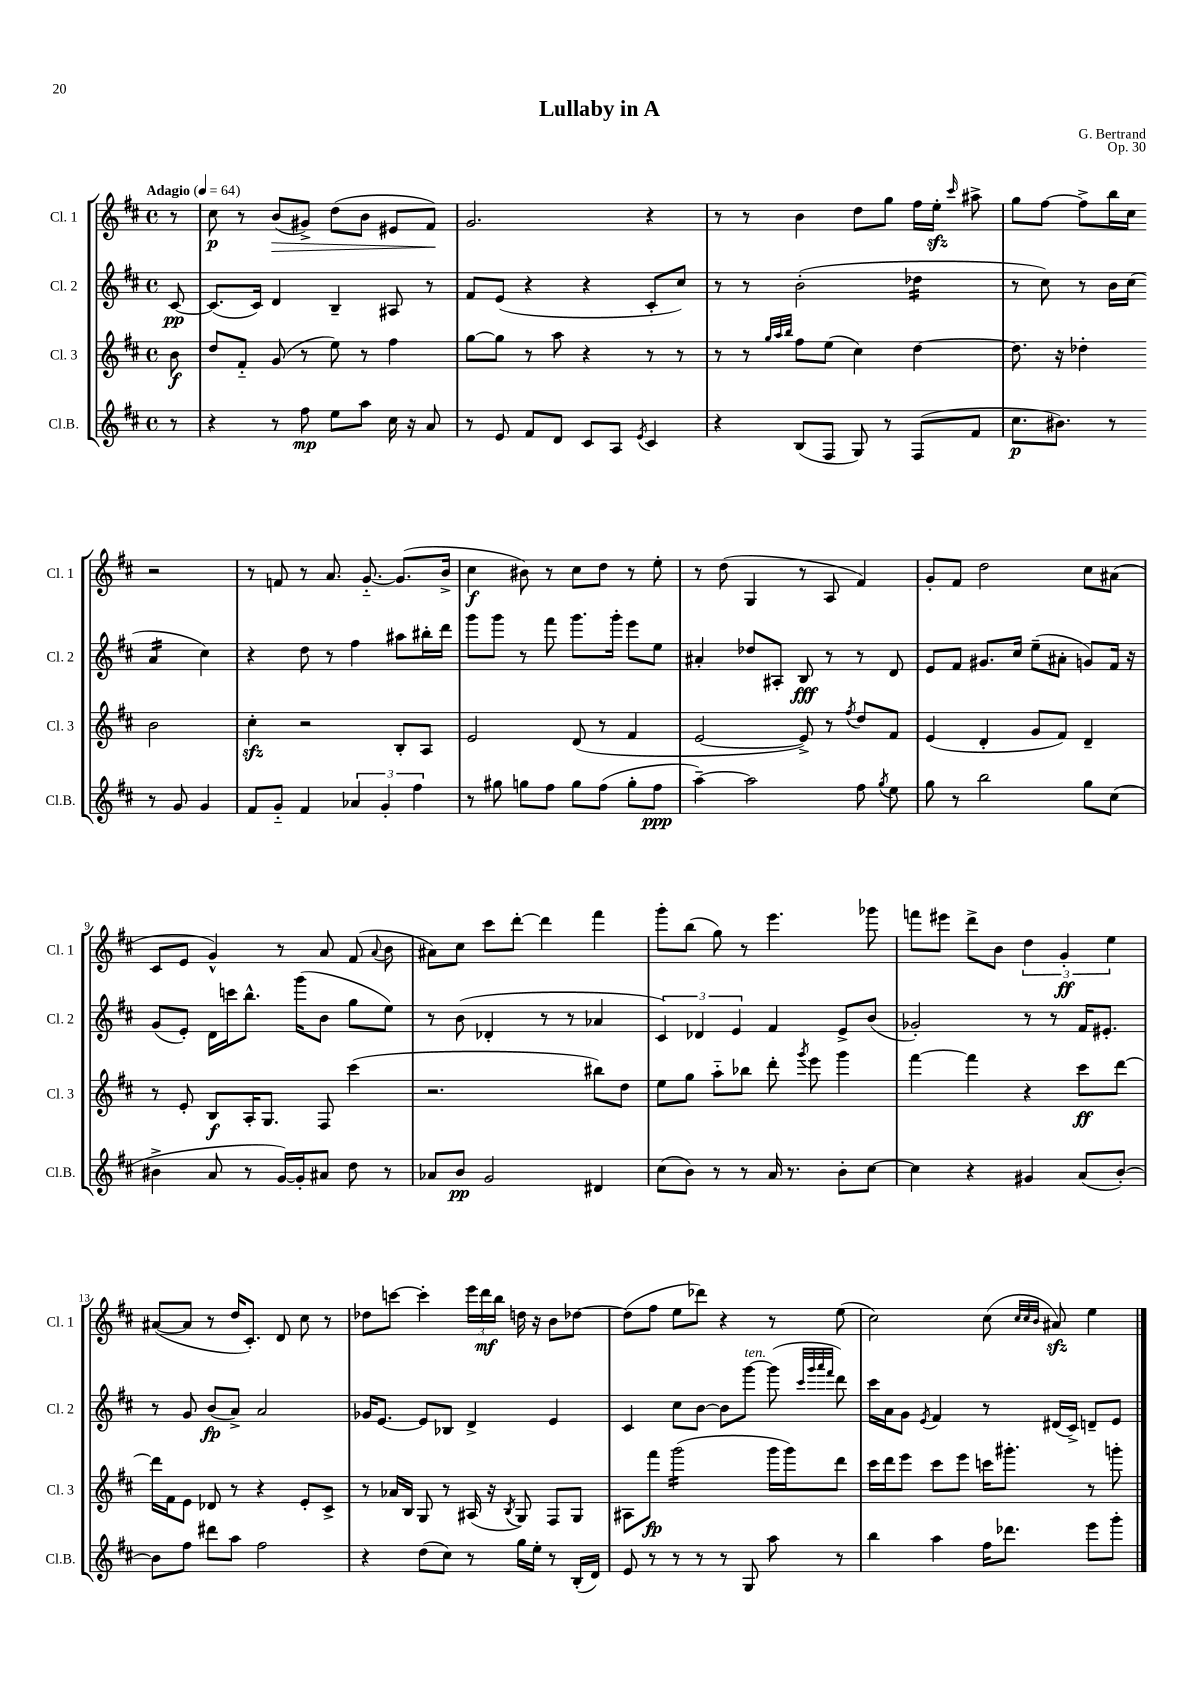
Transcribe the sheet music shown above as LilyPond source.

\header { title = "Lullaby in A" composer = "G. Bertrand" opus = "Op. 30" }
<<
\new StaffGroup <<
\new Staff = "s0" \with { instrumentName = "Cl. 1" shortInstrumentName = "Cl. 1" } {
    \clef treble \key d \major \defaultTimeSignature \time 4/4 \partial 8 \tempo "Adagio" 4 = 64
    \autoBeamOff r8 |
    cis''8\p r8 b'8[\>( gis'8]->) d''8[( b'8] eis'8[ fis'8]\!) |
    g'2. r4 |
    r8 r8 b'4 d''8[ g''8] fis''16[ e''16]-.\sfz \grace { cis'''16 } ais''8-> |
    g''8[ fis''8]~ fis''8[-> b''16 cis''16] r2 |
    r8 f'8 r8 a'8. g'8.~-_ g'8.[( b'16]-> |
    cis''4\f bis'8) r8 cis''8[ d''8] r8 e''8-. |
    r8 d''8( g4 r8 a8 fis'4) |
    g'8[-. fis'8] d''2 cis''8[ ais'8]( |
    cis'8[ e'8] g'4-^) r8 a'8 fis'8( \appoggiatura { a'8 } b'8 |
    ais'8[) cis''8] cis'''8[ d'''8]~-. d'''4 fis'''4 |
    g'''8[-. b''8]( g''8) r8 e'''4. ges'''8 |
    f'''8[ eis'''8] d'''8[-> b'8] \tuplet 3/2 { d''4 g'4-.\ff e''4 } |
    ais'8[~( ais'8] r8 d''16[ cis'8.]-.) d'8 cis''8 r8 |
    des''8[ c'''8]~ c'''4-. \tuplet 3/2 { e'''16[ d'''16\mf b''16] } d''16 r16 b'8[ des''8]~ |
    des''8[( fis''8] e''8[ des'''8]) r4 r8 e''8( |
    cis''2) cis''8( \grace { cis''32[ cis''32 b'32] } ais'8\sfz) e''4 \bar "|." |
}
\new Staff = "s1" \with { instrumentName = "Cl. 2" shortInstrumentName = "Cl. 2" } {
    \clef treble \key d \major \defaultTimeSignature \time 4/4 \partial 8
    \autoBeamOff cis'8~\pp |
    cis'8.[( cis'16]) d'4 b4-- ais8 r8 |
    fis'8[ e'8]( r4 r4 cis'8[-. cis''8]) |
    r8 r8 b'2-.( des''4:16 |
    r8 cis''8) r8 b'16[ cis''16]( a'4:16 cis''4) |
    r4 d''8 r8 fis''4 ais''8[ bis''16-. d'''16] |
    g'''8[ g'''8] r8 fis'''8 g'''8.[ g'''16]-. e'''8[ e''8] |
    ais'4-. des''8[ ais8]-. b8\fff r8 r8 d'8 |
    e'8[ fis'8] gis'8.[ cis''16] e''8[--( ais'8]-. g'8[) fis'16] r16 |
    g'8[( e'8]-.) d'16[ c'''16 b''8.]-^ g'''16[( b'8] g''8[ e''8]) |
    r8 b'8( des'4-. r8 r8 aes'4 |
    \tuplet 3/2 { cis'4) des'4 e'4 } fis'4 e'8[-> b'8]( |
    ges'2-.) r8 r8 fis'16[ eis'8.]-. |
    r8 g'8 b'8[\fp( a'8]->) a'2 |
    ges'16[ e'8.]~ e'8[ bes8] d'4-> e'4 |
    cis'4 cis''8[ b'8]~ b'8[ g'''8]~^\markup { \italic "ten." } g'''8( \grace { cis'''32[ g'''32 a'''32 fis'''32] } d'''8) |
    cis'''16[ a'16 g'8] \acciaccatura { e'8 } fis'4 r8 dis'16[( cis'16]->) d'8[-- e'8] \bar "|." |
}
\new Staff = "s2" \with { instrumentName = "Cl. 3" shortInstrumentName = "Cl. 3" } {
    \clef treble \key d \major \defaultTimeSignature \time 4/4 \partial 8
    \autoBeamOff b'8\f |
    d''8[ fis'8]-_ g'8( r8 e''8) r8 fis''4 |
    g''8[~ g''8] r8 a''8 r4 r8 r8 |
    r8 r8 \grace { g''32[ a''32 b''32] } fis''8[ e''8]( cis''4) d''4~ |
    d''8. r16 des''4-. b'2 |
    cis''4-.\sfz r2 b8[-. a8] |
    e'2 d'8( r8 fis'4 |
    e'2~ e'8->) r8 \acciaccatura { fis''8 } d''8[ fis'8] |
    e'4( d'4-. g'8[ fis'8]) d'4-- |
    r8 e'8-. b8[\f a16-. g8.] fis8 cis'''4( |
    r2. bis''8[) d''8] |
    e''8[ g''8] a''8[-_ bes''8] d'''8-. \acciaccatura { g'''8 } e'''8 g'''4 |
    fis'''4~ fis'''4 r4 cis'''8[\ff d'''8]~ |
    d'''16[ fis'16 e'8] des'8 r8 r4 e'8[-. cis'8]-> |
    r8 aes'16[ b16] g8 r8 ais16( r16 \acciaccatura { b8 } g8) fis8[ g8] |
    ais8[ fis'''8]\fp g'''2:16( g'''16[ g'''16) d'''8] |
    cis'''16[ d'''16 e'''8] cis'''8[ e'''8] c'''16[ gis'''8.]-. r8 g'''8-. \bar "|." |
}
\new Staff = "s3" \with { instrumentName = "Cl.B." shortInstrumentName = "Cl.B." } {
    \clef treble \key d \major \defaultTimeSignature \time 4/4 \partial 8
    \autoBeamOff r8 |
    r4 r8 fis''8\mp e''8[ a''8] cis''16 r16 a'8 |
    r8 e'8 fis'8[ d'8] cis'8[ a8] \acciaccatura { e'8 } cis'4 |
    r4 b8[( fis8] g8) r8 fis8[( fis'8] |
    cis''8.[\p bis'8.]) r8 r8 g'8 g'4 |
    fis'8[ g'8]-_ fis'4 \tuplet 3/2 { aes'4 g'4-. fis''4 } |
    r8 gis''8 g''8[ fis''8] g''8[ fis''8]( g''8[-. fis''8]\ppp |
    a''4~--) a''2 fis''8 \acciaccatura { g''8 } e''8 |
    g''8 r8 b''2 g''8[ cis''8]( |
    bis'4-> a'8 r8 g'16[~) g'16-. ais'8] d''8 r8 |
    aes'8[ b'8]\pp g'2 dis'4 |
    cis''8[( b'8]) r8 r8 a'16 r8. b'8[-. cis''8]~ |
    cis''4 r4 gis'4 a'8[( b'8]~-.) |
    b'8[ fis''8] dis'''8[ a''8] fis''2 |
    r4 d''8[( cis''8]) r8 g''16[ e''16]-. r8 b16[-.( d'16]) |
    e'8 r8 r8 r8 r8 g8 a''8 r8 |
    b''4 a''4 fis''16[ des'''8.] e'''8[ g'''8]-. \bar "|." |
}
>>
>>
